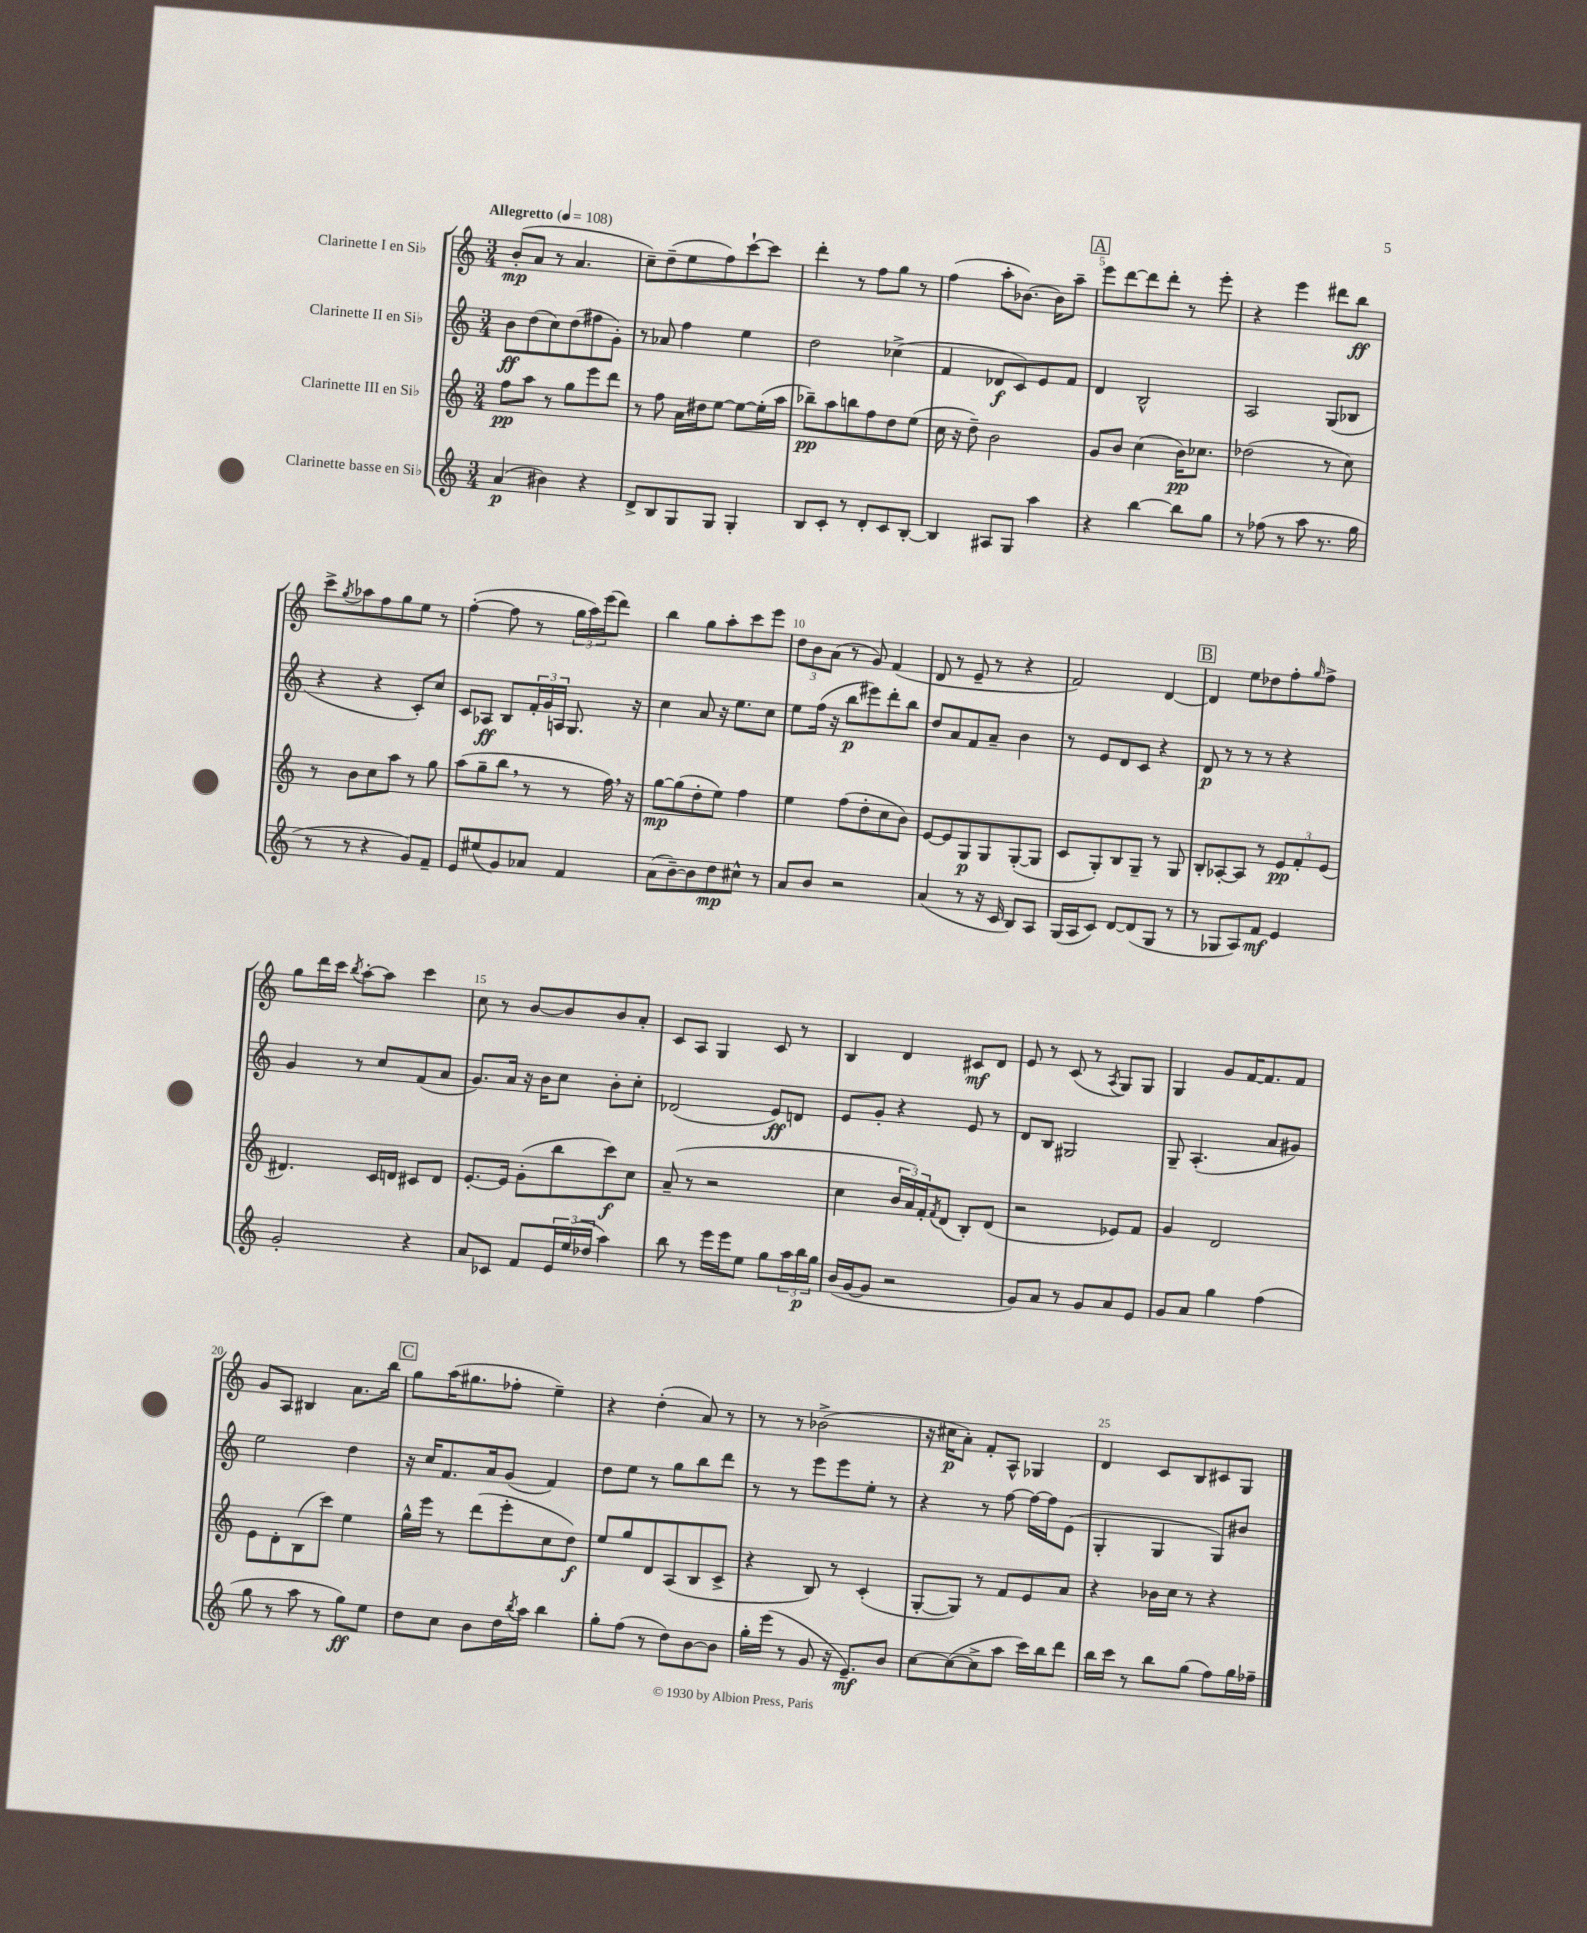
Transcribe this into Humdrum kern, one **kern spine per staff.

**kern	**kern	**kern	**kern
*staff4	*staff3	*staff2	*staff1
*clefG2	*clefG2	*clefG2	*clefG2
*k[]	*k[]	*k[]	*k[]
*M3/4	*M3/4	*M3/4	*M3/4
*MM108	*MM108	*MM108	*MM108
(4a	8ff	8b	(8b'
.	8aa	(8dd	8a
4b#)	8r	8cc)	8r
.	8gg	(8dd	4.a
4r	8eee	8ff#	.
.	8ddd	8g')	.
=	=	=	=
8d^	8r	8r	8cc~)
8B	8ff	8a-	(8dd~
8G	16a	4ff	8ee
.	16dd#	.	.
8G	[8ee	.	8ff)
4G'	8ee_	4ee	[8ccc`
.	(16ee']	.	8ccc]
.	16aa	.	.
=	=	=	=
8B	8bb-~)	2dd	4ddd'
8c'	8aa	.	.
8r	8bb	.	8r
8d'	8ff	.	8ff
8c	8dd	(4cc-^	8gg
[8B'	(8ee	.	8r
=	=	=	=
4B]	16cc	4f	(4ff
.	16r	.	.
.	8dd~)	.	.
8A#	2b	8d-	8aa'
8G	.	8c)	[8.b-)
4aa	.	8e	.
.	.	.	16b-]
.	.	8f	8aa~
=	=	=	=
4r	8g	4d	8eee
.	8b	.	[8ddd
[4bb	(4cc	2B^^	8ddd]
.	.	.	8ddd'
8bb]	16b)	.	8r
.	8.cc-	.	.
8gg	.	.	8eee'
=	=	=	=
8r	(2dd-	2A	4r
(8ff-	.	.	.
8r	.	.	4eee
8aa	.	.	.
8.r	8r	(8G	8ddd#
.	8cc)	8B-	8bb
16gg	.	.	.
=	=	=	=
8r	8r	4r	8ccc^
.	.	.	8qgg
8r	8b	.	8aa-
4r	8cc	4r	8ff
.	8aa	.	8gg
8g)	8r	8c')	8ee
8f~	8gg	8cc	8r
=	=	=	=
8e	(8aa	8c	([4ff'
(8ee#	8gg~	8A-	.
8g)	8bb	8B	8ff]
8a-	8r	24f'	8r
.	.	24g	.
.	.	24A	.
4f	8r	8.G	24gg
.	.	.	24aa)
.	.	.	(24eee
.	16ff)	.	8ddd)
.	16r	16r	.
=	=	=	=
(8a	[8gg	4cc	4bb
[8b~)	(8gg]	.	.
8b]	8dd'	8a	8gg
8dd	8ee)	16r	8aa'
.	.	8.ee	.
8cc#^^	4ff	.	8ccc
8r	.	8cc	8eee
=	=	=	=
8a	4ee	8ee	12dd
.	.	.	12b
8b	.	(16ff	.
.	.	.	(12a
.	.	16r	.
2r	(8ff	8bb	8r
.	8dd'	8eee#)	8g)
.	8cc	8ddd'	(4f
.	8b)	8bb	.
=	=	=	=
(4a	[8e	8dd	8d
.	8e]	8a	8r
8r	8G	8f	8e~
16r	8G	8a~	8r
16c	.	.	.
8B)	([8G'	4b	4r
8A	8G]	.	.
=	=	=	=
(16G	8c	8r	2f)
16A	.	.	.
8c)	8G')	8e	.
[8d	8B	8d	.
(8d]	8G~	8c	.
8G	8r	4r	[4d
8r	8G	.	.
=	=	=	=
8r	8B'	8d	4d]
8G-	[8A-'	8r	.
8A)	8A-]	8r	8ee
8f	8r	8r	8dd-
4e	12e	4r	8ff'
.	12f'	.	.
.	.	.	16qqgg
.	.	.	8ff^
.	(12e	.	.
=	=	=	=
2g'	4.d#)	4g	8gg
.	.	.	16ddd
.	.	.	16ccc
.	.	.	8qbb
.	.	8r	[8aa'
.	16c	8cc	8aa]
.	16d	.	.
4r	8c#	(8f	4ccc
.	8d	8a	.
=	=	=	=
8a	[8.e'	8.g)	8cc
8c-	.	.	8r
.	16e]	16a	.
8f	(8g'	16r	[8b
.	.	16b	.
24e	8bb	8cc	8b]
(24ee	.	.	.
24dd-	.	.	.
4aa)	8ccc)	8b'	8b
.	8cc	8cc'	8a'
=	=	=	=
8bb	(8a~	(2d-	8c
8r	8r	.	8A
16eee	2r	.	4G
16eee	.	.	.
8ee	.	.	.
8gg	.	8e)	8c
24aa	.	8d	8r
24bb	.	.	.
24gg	.	.	.
=	=	=	=
(16b	4cc	8e	4B
[16g	.	.	.
8g]	.	8g'	.
2r	24b	4r	4d
.	24a)	.	.
.	24f'	.	.
.	8qf	.	.
.	(8d	.	.
.	8B')	8e	8c#
.	(8d	8r	8d
=	=	=	=
8g)	2r	8d	8e
8a	.	8B	8r
8r	.	2G#	(8c
8g	.	.	8r
.	.	.	8qA
8a	8e-)	.	8G)
8e	8f	.	8G
=	=	=	=
8g	4g	8G~	4G
8a	.	(4.A'	.
4gg	2d	.	8g
.	.	.	[16f
.	.	.	8.f]
(4ff	.	8a	.
.	.	8g#)	8f
=	=	=	=
8gg	8e	2ee	8g
8r	8d'	.	8A
8aa	(8B	.	4B#
8r	8ccc)	.	.
8gg)	4ee	4dd	8.a
8ee	.	.	.
.	.	.	16bb
=	=	=	=
8dd	16gg^^	16r	8gg
.	16eee	16cc	.
8cc	8r	8.f	(16aa
.	.	.	8.gg#
8b	(8ddd	.	.
.	.	16a	.
16dd	8eee'	(8g	8ff-'
8qbb	.	.	.
16aa	.	.	.
4bb	8cc	4f)	4ee~)
.	8dd)	.	.
=	=	=	=
8gg'	8ee	8dd	4r
(8ff	8gg	8ee	.
8r	8d	8r	(4dd'
8dd)	(8A	8gg	.
[8b	8B	8bb	8a)
8b]	8c^	8ddd	8r
=	=	=	=
16gg'	4r	8r	8r
(16eee	.	.	.
8r	.	8r	8r
8g	8B)	8eee	(2b-^
16r	8r	8eee	.
8.e~)	.	.	.
.	(4c'	8ee'	.
8b	.	8r	.
=	=	=	=
[8cc	[8G'	4r	16r
.	.	.	16cc#
(8cc_	8G])	.	8a')
8cc^]	8r	8r	8f'
8aa	8f	[8ff	8A^^
16ccc)	8e	16ff_	4G-
16bb	.	16ff]	.
8ddd	8a	(8e	.
=	=	=	=
16bb	4r	4G'	4d
16ccc	.	.	.
8r	.	.	.
8bb	16b-	4G	8c
.	16cc	.	.
(8gg	8r	.	8B
8ff)	4r	8G)	8c#
16gg	.	8b#	8G
16ff-~	.	.	.
==	==	==	==
*-	*-	*-	*-
